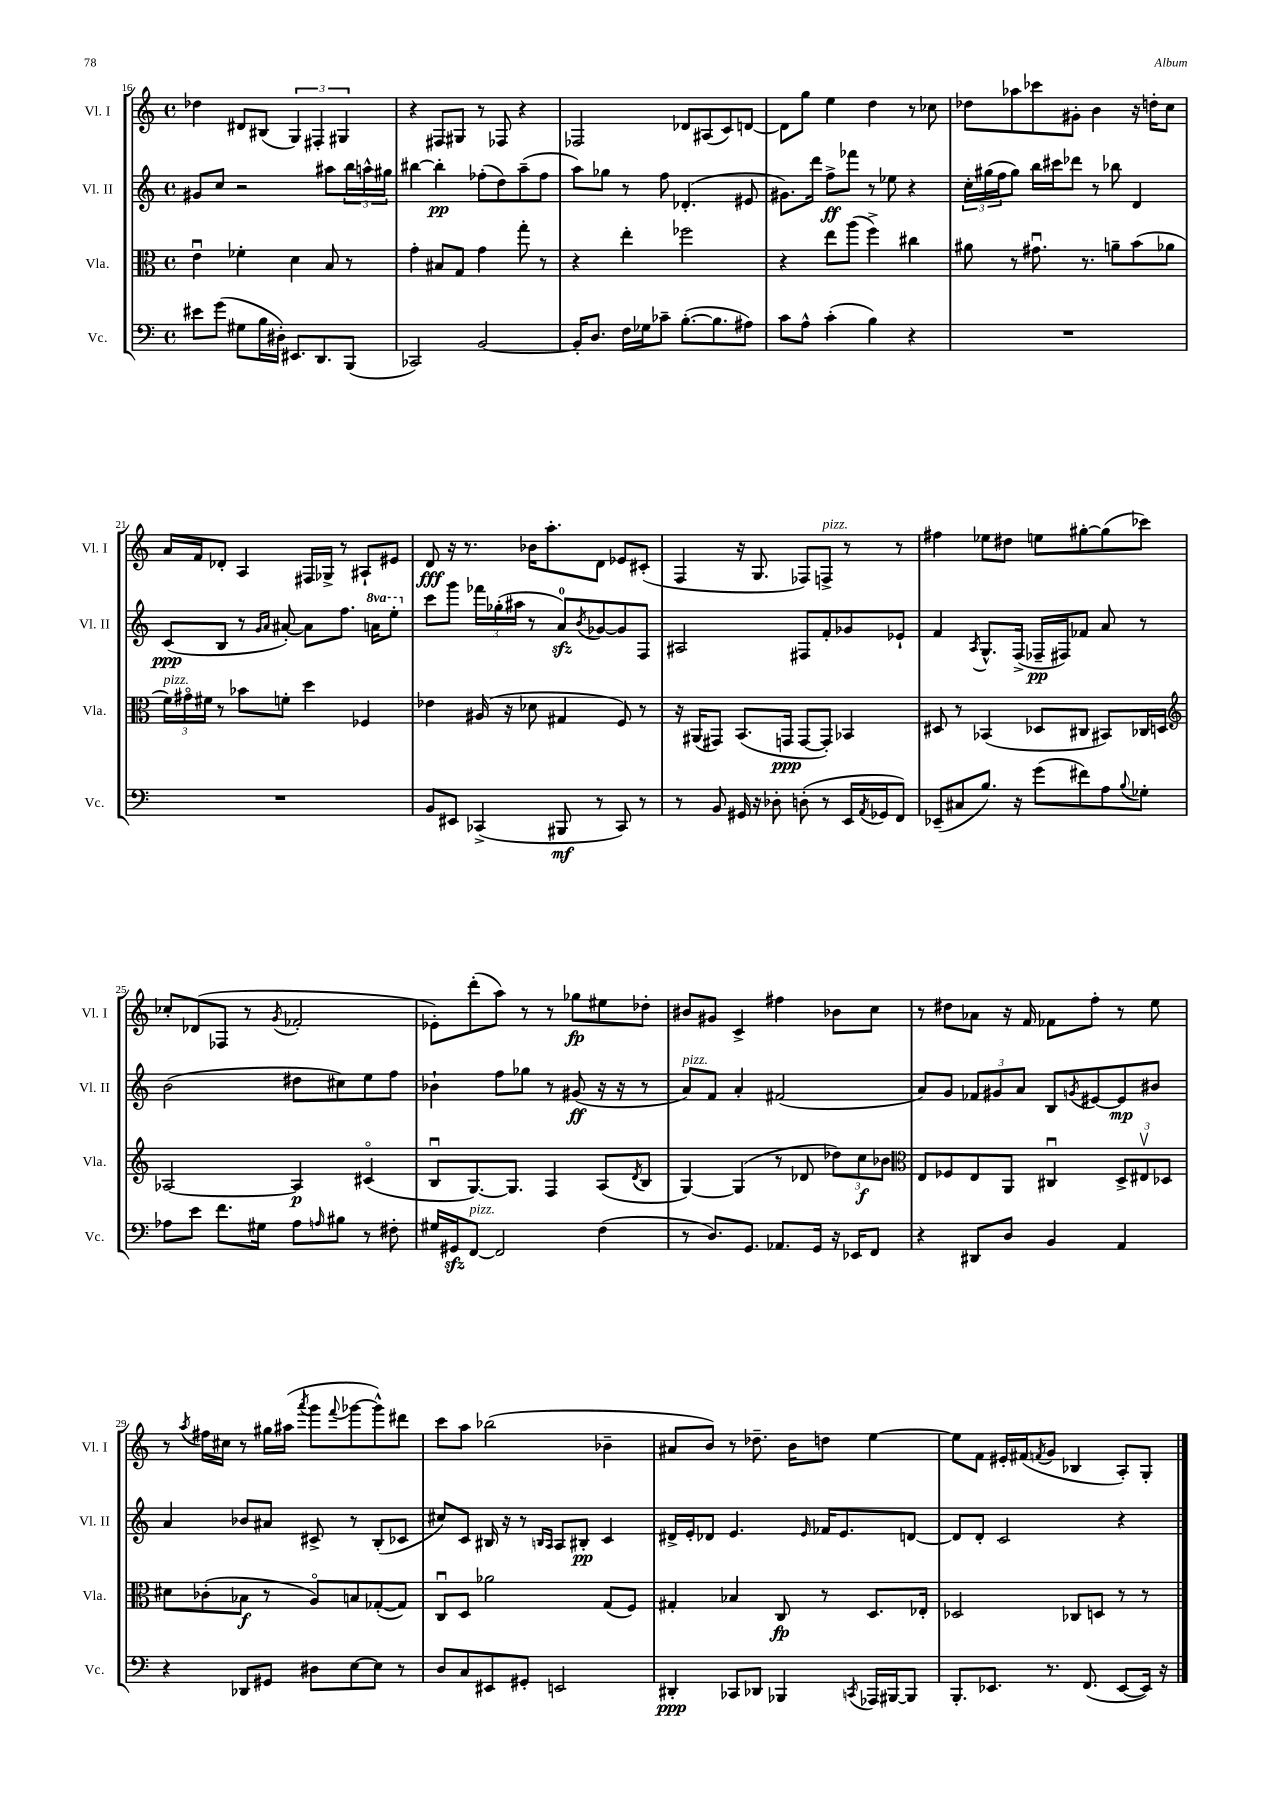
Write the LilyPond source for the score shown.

<<
\new StaffGroup <<
\new Staff = "s0" \with { instrumentName = "Vl. I" shortInstrumentName = "Vl. I" } {
    \clef treble \key c \major \defaultTimeSignature \time 4/4
    des''4 dis'8 bis8( \tuplet 3/2 { g4) fis4-. gis4 } |
    r4 fis8 gis8 r8 fes8 r4 |
    fes2 des'8 ais8( c'8) d'8~ |
    d'8 g''8 e''4 d''4 r8 ces''8 |
    des''8 aes''8 ces'''8 gis'8-. b'4 r16 d''16-. c''8 |
    a'16 f'16 des'8-. a4 fis16 ges16-> r8 ais8-! eis'8 |
    d'8\fff r16 r8. bes'16 a''8.-. d'8 ees'8 cis'8-.( |
    f4 r16 g8. fes8) f8->^\markup { \italic "pizz." } r8 r8 |
    fis''4 ees''8 dis''8 e''8 gis''8~-. gis''8( ces'''8) |
    ces''8-. des'8( fes8 r8 \acciaccatura { g'8 } fes'2-. |
    ees'8-.) d'''8-.( a''8) r8 r8 ges''8\fp eis''8 des''8-. |
    bis'8 gis'8 c'4-> fis''4 bes'8 c''8 |
    r8 dis''8 aes'8 r16 f'16 fes'8 f''8-. r8 e''8 |
    r8 \acciaccatura { a''8 } fis''16 cis''16 r8 gis''16 ais''16( \acciaccatura { a'''8 } g'''8 \appoggiatura { f'''8 } ges'''8~ ges'''8-^) dis'''8 |
    c'''8 a''8 bes''2( bes'4-- |
    ais'8 b'8) r8 des''8.-- b'16 d''8 e''4~ |
    e''8 f'8 eis'16-. fis'16( \acciaccatura { f'8 } g'8 bes4 a8-.) g8-. \bar "|." |
}
\new Staff = "s1" \with { instrumentName = "Vl. II" shortInstrumentName = "Vl. II" } {
    \clef treble \key c \major \defaultTimeSignature \time 4/4 \set Staff.ottavationMarkups = #ottavation-simple-ordinals
    gis'8 c''8 r2 ais''8 \tuplet 3/2 { b''16 a''16-^ gis''16 } |
    bis''4~ bis''4-.\pp fes''8-.( d''8) a''8--( fes''8 |
    a''8) ges''8 r8 f''8 des'4.-.( eis'8 |
    gis'8.) d'''16 f''8->\ff fes'''8 r8 ees''8 r4 |
    \tuplet 3/2 { c''16-. gis''16( f''16 } gis''8) b''16 cis'''16 des'''8 r8 bes''8 d'4 |
    c'8\ppp( b8 r8 \grace { g'16 a'16 } ais'8~-.) ais'8 f''8. \ottava #1 a''!16 e'''8-. \ottava #0 |
    c'''8 g'''8 \tuplet 3/2 { fes'''16 ges''16-.( ais''16 } r8 a'8-0\sfz) \acciaccatura { b'8 } ges'8~ ges'8 f8 |
    ais2 fis8 f'8-. ges'8 ees'8-! |
    f'4 \acciaccatura { a8 } g8.-^ f16->( fes16--\pp fis16) fes'8 a'8 r8 |
    b'2( dis''8 cis''8) e''8 f''8 |
    bes'4-! f''8 ges''8 r8 gis'8\ff( r16 r16 r8 |
    a'8^\markup { \italic "pizz." }) f'8 a'4-. fis'2( |
    a'8) g'8 \tuplet 3/2 { fes'8 gis'8 a'8 } b8 \acciaccatura { g'8 } eis'8~ eis'8\mp bis'8 |
    a'4 bes'8 ais'8 cis'8-> r8 b8-.( ces'8 |
    cis''8) c'8 bis16 r16 r8 \grace { b16 a16 } a8 bis8-.\pp c'4 |
    dis'16-> e'16-. des'8 e'4. \grace { e'16 } fes'16 e'8. d'8~ |
    d'8 d'8-. c'2 r4 \bar "|." |
}
\new Staff = "s2" \with { instrumentName = "Vla." shortInstrumentName = "Vla." } {
    \clef alto \key c \major \defaultTimeSignature \time 4/4
    e'4\downbow fes'4-. d'4 b8 r8 |
    g'4-. bis8 g8 g'4 g''8-. r8 |
    r4 e''4-. fes''2 |
    r4 e''8 a''8( f''4->) cis''4 |
    ais'8 r8 gis'8.\downbow r8. a'8-- b'8( aes'8 |
    \tuplet 3/2 { f'16^\markup { \italic "pizz." }) gis'16\flageolet fis'16 } r8 bes'8 f'8-. d''4 fes4 |
    ees'4 ais16( r16 des'8 gis4 f8) r8 |
    r16 ais,16( gis,8) b,8.( g,16\ppp g,8~ g,8-.) bes,4 |
    dis8 r8 bes,4( des8 cis8 bis,8) ces16 d16 |
    \clef treble aes2~ aes4\p cis'4\flageolet( |
    b8\downbow g8.~) g8. f4 a8( \acciaccatura { d'8 } b8 |
    g4~) g4( r8 des'8 \tuplet 3/2 { des''8) c''8\f bes'8 } |
    \clef alto e8 fes8 e8 a,8 cis4\downbow \tuplet 3/2 { d8-> eis8\upbow des8 } |
    dis'8 ces'8-.( bes8\f r8 a8\flageolet) b8 ges8~-.( ges8) |
    c8\downbow d8 aes'2 g8( f8) |
    gis4-. bes4 c8\fp r8 d8. ees16-. |
    des2 ces8 d8 r8 r8 \bar "|." |
}
\new Staff = "s3" \with { instrumentName = "Vc." shortInstrumentName = "Vc." } {
    \clef bass \key c \major \defaultTimeSignature \time 4/4
    eis'8 g'8( gis8 b16 dis16-.) eis,8. d,8. b,,8( |
    ces,2) b,2~ |
    b,16-. d8. f16 ges16 ces'8-- b8.~-.( b8. ais8) |
    c'8 a8-^ c'4-.( b4) r4 |
    R1 |
    R1 |
    b,8 eis,8 ces,4->( bis,,8\mf r8 ces,8) r8 |
    r8 b,8 gis,16 r16 des8-. d8-.( r8 e,16 \acciaccatura { a,8 } ges,16 f,8) |
    ees,8--( cis8 b8.) r16 g'8( fis'8) a8 \appoggiatura { b8 } ges8-. |
    aes8 e'8 f'8. gis16 aes8 \grace { a16 } bis8 r8 fis8-. |
    gis16 gis,16\sfz f,8~^\markup { \italic "pizz." } f,2 f4( |
    r8 d8.) g,8. aes,8. g,16 r16 ees,16 f,8 |
    r4 dis,8 d8 b,4 a,4 |
    r4 des,8 gis,8 dis8 e8~ e8 r8 |
    d8 c8 eis,8 gis,8-. e,2 |
    dis,4-.\ppp ces,8 des,8 bes,,4 \acciaccatura { c,8 } aes,,16 bis,,16~ bis,,8 |
    b,,8.-. ees,8. r8. f,8.( ees,8~ ees,16) r16 \bar "|." |
}
>>
>>
\layout { \context { \Score currentBarNumber = #16 } }
